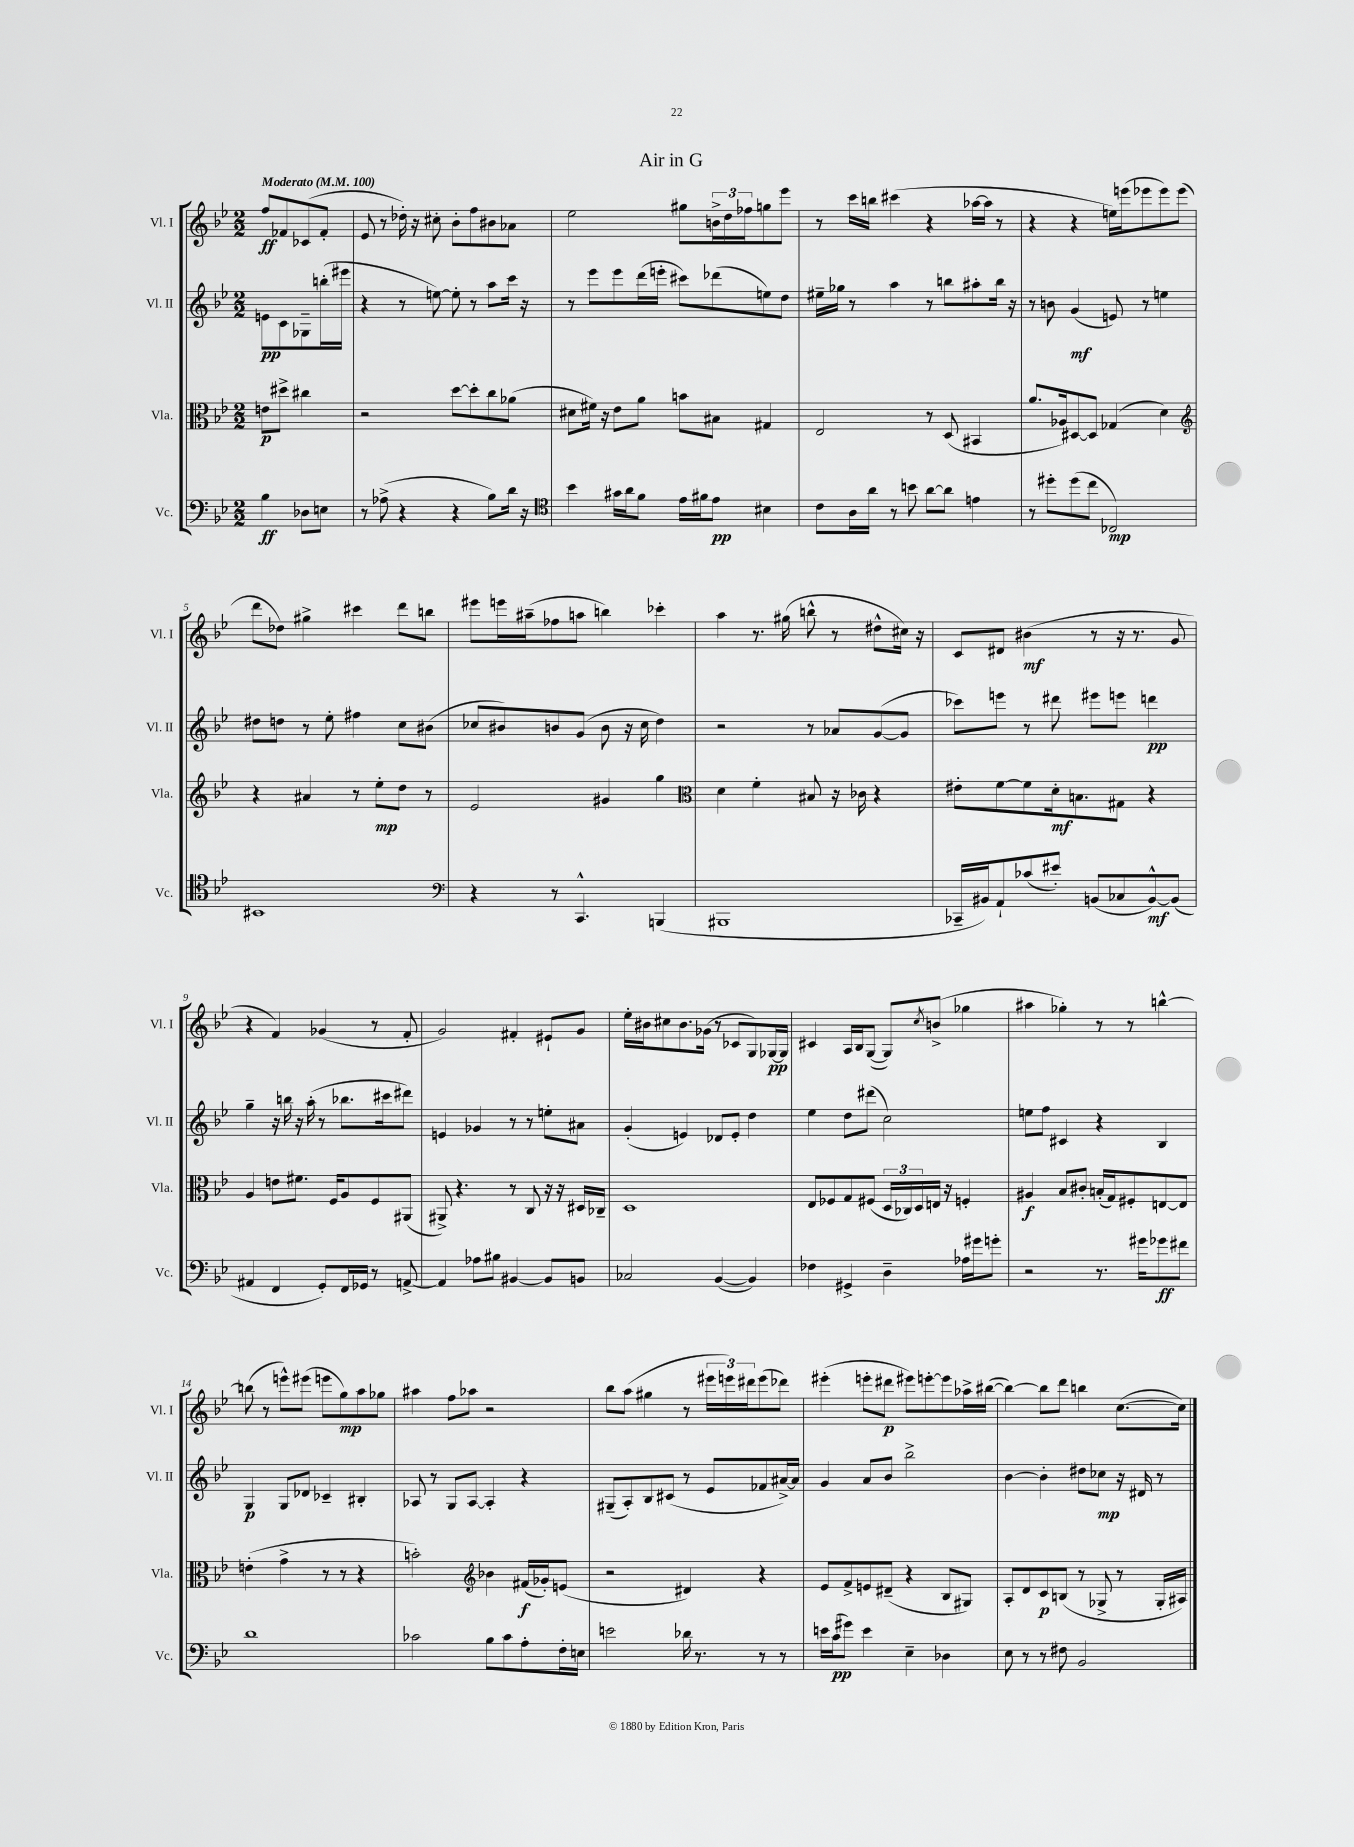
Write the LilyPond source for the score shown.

\header { title = "Air in G" }
<<
\new StaffGroup <<
\new Staff = "s0" \with { instrumentName = "Vl. I" shortInstrumentName = "Vl. I" } {
    \clef treble \key bes \major \numericTimeSignature \time 2/2 \partial 2 \tempo "Moderato" 4 = 100
    f''8\ff fes'8 ces'8( fes'8-. |
    ees'8 r8 des''16-.) r16 cis''8-. bes'8-. f''8 bis'8 aes'8 |
    ees''2 gis''8 \tuplet 3/2 { b'16-> d''16 fes''16 } g''8 ees'''8 |
    r8 c'''16 b''16 cis'''4( r4 aes''16~ aes''16 r8 |
    r4 r4 e''16) e'''16( ees'''8 ees'''8) ees'''8( |
    d'''8 des''8) gis''4-> cis'''4 d'''8 b''8 |
    eis'''8 e'''16 ais''16--( fes''8 a''8 b''4) ces'''4-. |
    a''4 r8. gis''16( b''8-^ r8 dis''8-^ cis''16) r16 |
    c'8 dis'8 bis'4\mf( r8 r16 r8. g'8 |
    r4 f'4) ges'4( r8 f'8-. |
    g'2) fis'4-. eis'8-! g'8 |
    ees''16-. bis'16 cis''8 bis'8. ges'16( r8 ces'8 g8) ges16~\pp ges16 |
    cis'4 a16 bes16 g8~( g8) \acciaccatura { c''8 } b'8->( ges''4 |
    ais''4 ges''4-.) r8 r8 b''4~-^ |
    b''8( r8 e'''8-^) eis'''8( e'''8 g''8\mp) a''8 ges''8 |
    ais''4 f''8 aes''8 r2 |
    bes''8 a''8( gis''4 r8 \tuplet 3/2 { eis'''16 e'''16) dis'''16 } e'''8( des'''8) |
    eis'''4-.( e'''8-. dis'''8\p eis'''8) e'''8~-. e'''8 aes''16-> bis''16~( |
    bis''4~) bis''8 d'''8 b''4 c''8.~( c''16) \bar "|." |
}
\new Staff = "s1" \with { instrumentName = "Vl. II" shortInstrumentName = "Vl. II" } {
    \clef treble \key bes \major \numericTimeSignature \time 2/2 \partial 2
    e'8\pp c'8 ges8-- b''16-.( eis'''16 |
    r4 r8 e''8~) e''8-. r8 a''8 c'''16 r16 |
    r8 ees'''8 ees'''8 d'''16( e'''16-. cis'''8) des'''8( e''8) d''8 |
    eis''16-- ges''16 r8 a''4 r8 b''8 ais''8-. b''16 r16 |
    r8 b'8 g'4\mf( e'8) r8 e''4 |
    dis''8 d''8 r8 ees''8-. fis''4 c''8 bis'8( |
    ces''8 bis'8) b'8 g'8( b'8 r16 ces''16 d''4) |
    r2 r8 aes'8 g'8~( g'8 |
    ces'''8) e'''8 r8 dis'''8 eis'''8 e'''8 d'''4\pp |
    g''4-- r16 b''16 r16 a''16-.( r8 bes''8. cis'''16 dis'''8) |
    e'4 ges'4 r8 r8 e''8-. ais'8 |
    g'4-.( e'4) des'8 e'8-. d''4 |
    ees''4 d''8 dis'''8( c''2) |
    e''8 f''8 cis'4 r4 bes4 |
    g4\p g8 des'8 ces'4-- bis4-. |
    aes8 r8 g8 aes8~ aes4-. r4 |
    gis8--( a8-.) bes8 cis'8( r8 ees'8 fes'8 ais'16~->) ais'16 |
    g'4 a'8 bes'8 bes''2-> |
    bes'4~ bes'4-. dis''8 ces''8\mp r16 dis'16 r8 \bar "|." |
}
\new Staff = "s2" \with { instrumentName = "Vla." shortInstrumentName = "Vla." } {
    \clef alto \key bes \major \numericTimeSignature \time 2/2 \partial 2
    e'8\p dis''8-> cis''4 |
    r2 d''8~ d''8-. c''8 aes'8( |
    dis'8 fis'16) r16 ees'8 a'8 b'8 bis8 gis4 |
    ees2 r8 d8( bis,4 |
    a'8. aes16) dis8~ dis8 ges4( d'4) |
    \clef treble r4 ais'4 r8 ees''8-.\mp d''8 r8 |
    ees'2 gis'4 g''4 |
    \clef alto d'4 f'4-. bis8 r16 ces'16 r4 |
    eis'8-. f'8~ f'8 d'16-.\mf b8. gis8 r4 |
    a4 e'8 fis'8. f16 a8 f8 ais,8( |
    ais,8->) r4. r8 c8 r16 r16 dis16 ces16-- |
    d1 |
    ees8 fes8 g8 fis8( \tuplet 3/2 { d16 ces16) d16 } e16 r16 f4-. |
    ais4\f bes8 cis'8-. b16-.( g16) fis8-. e8~ e8 |
    e'4-.( g'4-> r8 r8 r4 |
    b'2-.) \clef treble bes'4 fis'16\f( ges'16-.) e'8( |
    r2 dis'4) r4 |
    ees'8 f'8-> e'8 dis'8--( r4 bes8 gis8) |
    a8-. d'8 c'8\p b8( r8 ges8-> r8 ges16-. ais16) \bar "|." |
}
\new Staff = "s3" \with { instrumentName = "Vc." shortInstrumentName = "Vc." } {
    \clef bass \key bes \major \numericTimeSignature \time 2/2 \partial 2
    bes4\ff des8 e8 |
    r8 aes8->( r4 r4 bes8) d'16 r16 |
    \clef tenor bes'4 gis'16 a'16 f'8 ees'16 fis'16 ees'8\pp bis4 |
    c'8 a16 a'16 r8 b'8 a'8~ a'8 e'4 |
    r8 dis''8-. dis''8( c''8 ces2\mp) |
    bis,1 |
    \clef bass r4 r8 c,4.-^ b,,4( |
    bis,,1 |
    ces,16-- bis,16) a,8-! ces'8( eis'8-.) b,8( ces8 b,8~-^\mf) b,8( |
    ais,4 f,4 g,8-.) f,16 ges,16 r8 a,8~-> |
    a,4 aes8 bis8 bis,4~ bis,8 b,8 |
    ces2 bes,4~( bes,4) |
    fes4 gis,4-> d4-- aes16 gis'16 g'8-. |
    r2 r8. gis'16 ges'8\ff fis'8 |
    d'1 |
    ces'2 bes8 ces'8 a8-. f16-. e16 |
    e'2 des'16 r8. r8 r8 |
    e'16 c'16\pp( gis'8) e'4 ees4-- des4 |
    ees8 r8 r8 fis8 bes,2 \bar "|." |
}
>>
>>
